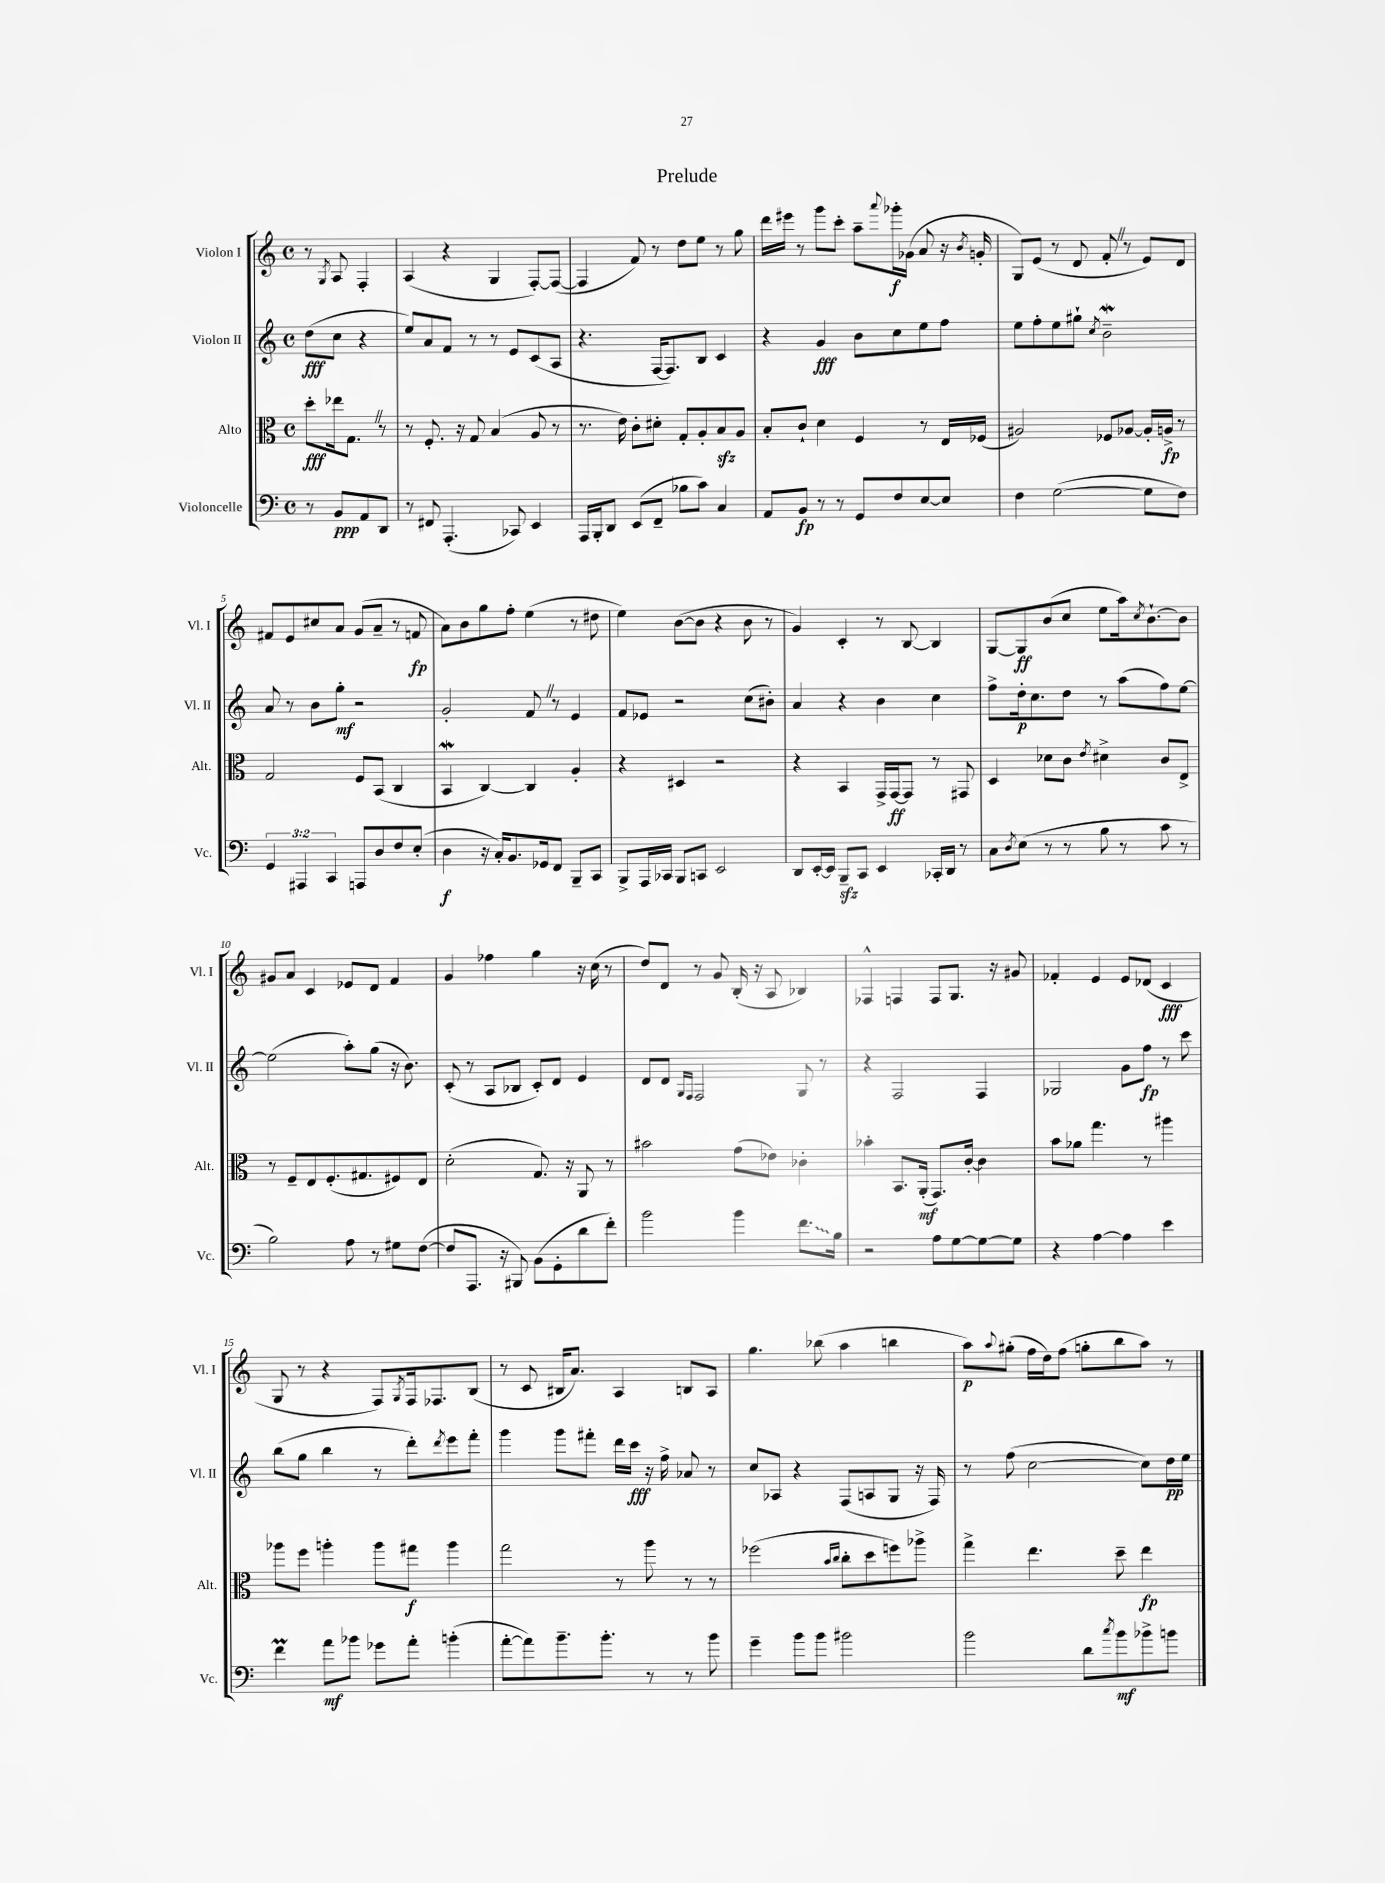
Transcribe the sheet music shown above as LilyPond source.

\header { title = "Prelude" }
<<
\new StaffGroup <<
\new Staff = "s0" \with { instrumentName = "Violon I" shortInstrumentName = "Vl. I" } {
    \clef treble \key c \major \defaultTimeSignature \time 4/4 \partial 2
    r8 \acciaccatura { g8 } a8 f4-. |
    a4( r4 g4 f8~-.) f8~( |
    f4 f'8) r8 d''8 e''8 r8 g''8 |
    d'''16 eis'''16 r8 g'''8 c'''8-. a''8-- \appoggiatura { a'''8 } ges'''16-.\f ges'16( a'8 r16 \acciaccatura { b'8 } g'16-. |
    g8) e'8( r8 d'8 f'8-. \once \override BreathingSign.text = \markup { \musicglyph "scripts.caesura.straight" } \breathe r8 e'8) d'8 |
    fis'8 e'8 cis''8 a'8 g'8( a'8-- r8 f'8\fp |
    a'8) b'8 g''8 f''8-. e''4( r8 dis''8 |
    e''4) b'8~( b'8 r4 b'8 r8 |
    g'4) c'4-. r8 b8~ b4 |
    g8~ g8\ff b'8( c''8 e''8 a''16) \acciaccatura { c''8 } b'8.~-! b'8 |
    gis'8 a'8 c'4 ees'8 d'8 f'4 |
    g'4 fes''4 g''4 r16 c''16( r8 |
    d''8) d'8 r8 g'8 b16-.( r16 a8 bes4) |
    fes4-^ f4 f8 g8. r16 gis'8 |
    fes'4-. e'4 e'8 des'8( c'4\fff |
    g8 r8 r4 f8) \acciaccatura { g8 } f16 fes8. b8( |
    r8 c'8 bis16 a'8.) a4 b8 a8 |
    g''4. bes''8( a''4 b''4 |
    a''8\p) \appoggiatura { a''8 } gis''8-.( f''16 d''16) f''8( g''8-. b''8 a''8) r8 \bar "|." |
}
\new Staff = "s1" \with { instrumentName = "Violon II" shortInstrumentName = "Vl. II" } {
    \clef treble \key c \major \defaultTimeSignature \time 4/4 \partial 2
    d''8\fff( c''8 r4 |
    e''8) a'8 f'8 r8 r8 e'8 c'8( a8 |
    r4. f16~ f8.) b8 c'4 |
    r4 g'4\fff b'8 c''8 e''8 f''8 |
    e''8 f''8-. e''8 gis''8-! \acciaccatura { c''8 } b'2--\mordent |
    a'8 r8 b'8 g''8-.\mf r2 |
    g'2-. f'8 \once \override BreathingSign.text = \markup { \musicglyph "scripts.caesura.straight" } \breathe r8 e'4 |
    f'8 ees'8 r2 c''8( bis'8-.) |
    a'4 r4 b'4 c''4 |
    f''8-> d''16-.\p c''8. d''8 r8 a''8( f''8) e''8~ |
    e''2( a''8-.) g''8( r16 b'8.) |
    c'8-.( r8 a8 bes8 c'8-.) d'8 e'4 |
    d'8 d'8 \grace { g16 f16 } f2 g8 r8 |
    r4 f2 f4 |
    ges2 g'8 f''8\fp r8 c'''8 |
    b''8( g''8 b''4 r8 d'''8-.) \acciaccatura { d'''8 } e'''8 f'''8-. |
    g'''4 g'''8 fis'''8-. d'''16 c'''16\fff r16 f''16-> aes'8 r8 |
    c''8 aes8 r4 f8( a8 g8 r16 f16) |
    r8 f''8( c''2~ c''8) d''16\pp e''16 \bar "|." |
}
\new Staff = "s2" \with { instrumentName = "Alto" shortInstrumentName = "Alt." } {
    \clef alto \key c \major \defaultTimeSignature \time 4/4 \partial 2
    d''8-.\fff ees''16 g8. \once \override BreathingSign.text = \markup { \musicglyph "scripts.caesura.straight" } \breathe r8 |
    r8 f8.-. r16 g8 b4( a8 r8 |
    r8. e'16) c'8-. dis'8-. g8-. a8-. b8\sfz a8 |
    b8-. c'8-! d'4 f4 r8 e16 fes16( |
    ais2) fes8 aes8~ aes16-. a16->\fp r8 |
    g2 f8 b,8( c4 |
    b,4\mordent c4~) c4 a4-. |
    r4 dis4 r2 |
    r4 b,4 g,16-> g,16~\ff g,8 r8 gis,8 |
    d4 des'8 c'8 \acciaccatura { e'8 } dis'4-> c'8 e8-> |
    r8 f8-- e8 f8.-.( gis8. fis8) e8 |
    d'2-.( g8.) r16 a,8 r8 |
    bis'2 g'8( ees'8) ces'4-. |
    bes'4-. b,8. a,16-.\mf( g,8.) c'16~-. c'4 |
    b'8 aes'8 g''4. r8 ais''4 |
    aes''8 f''8 a''4-. a''8 gis''8\f a''4 |
    g''2 r8 a''8 r8 r8 |
    fes''2( \grace { b'16 c''16 } c''8-. d''8 f''8) aes''8-> |
    g''4-> e''4. d''8-- e''4\fp \bar "|." |
}
\new Staff = "s3" \with { instrumentName = "Violoncelle" shortInstrumentName = "Vc." } {
    \clef bass \key c \major \defaultTimeSignature \time 4/4 \override Staff.TupletNumber.text = #tuplet-number::calc-fraction-text \partial 2
    r8 b,8\ppp a,8 d,8 |
    r8 fis,8 a,,4.-.( ces,8) e,4 |
    a,,16 b,,16-. d,8 e,8( f,8-- bes8 c'8) c4 |
    a,8 b,8\fp r8 r8 g,8 f8 e8~ e8 |
    f4 g2~( g8 f8) |
    \tuplet 3/2 { g,4 ais,,4 c,4 } a,,8 d8 f8 e8-.( |
    d4\f r16 c16-.) b,8. ges,16 f,8 b,,8-- c,8 |
    b,,8-> a,,16 ces,16 b,,8 c,8 e,2 |
    d,8 e,16~-. e,16 b,,8--\sfz c,8 e,4 ces,16-. d,16 r8 |
    c8 \acciaccatura { d8 } e8( r8 r8 b8 r8 c'8 r8 |
    b2) a8 r8 gis8 f8~( |
    f8 a,,8. r16 bis,,8) b,8( g,8-. d'8 f'8-.) |
    b'2 b'4 \once \override Glissando.style = #'zigzag f'8.\glissando b16 |
    r2 a8 g8~ g8~ g8 |
    r4 a4~ a4 e'4 |
    f'4\prall a'8\mf bes'8 ges'8 a'8-. b'4-.( |
    a'8~-. a'8) b'8.-- b'8.-. r8 r8 b'8 |
    g'4-- b'8 b'8 bis'2 |
    b'2 d'8 \acciaccatura { c''8 } b'8\mf bes'8-> b'8 \bar "|." |
}
>>
>>
